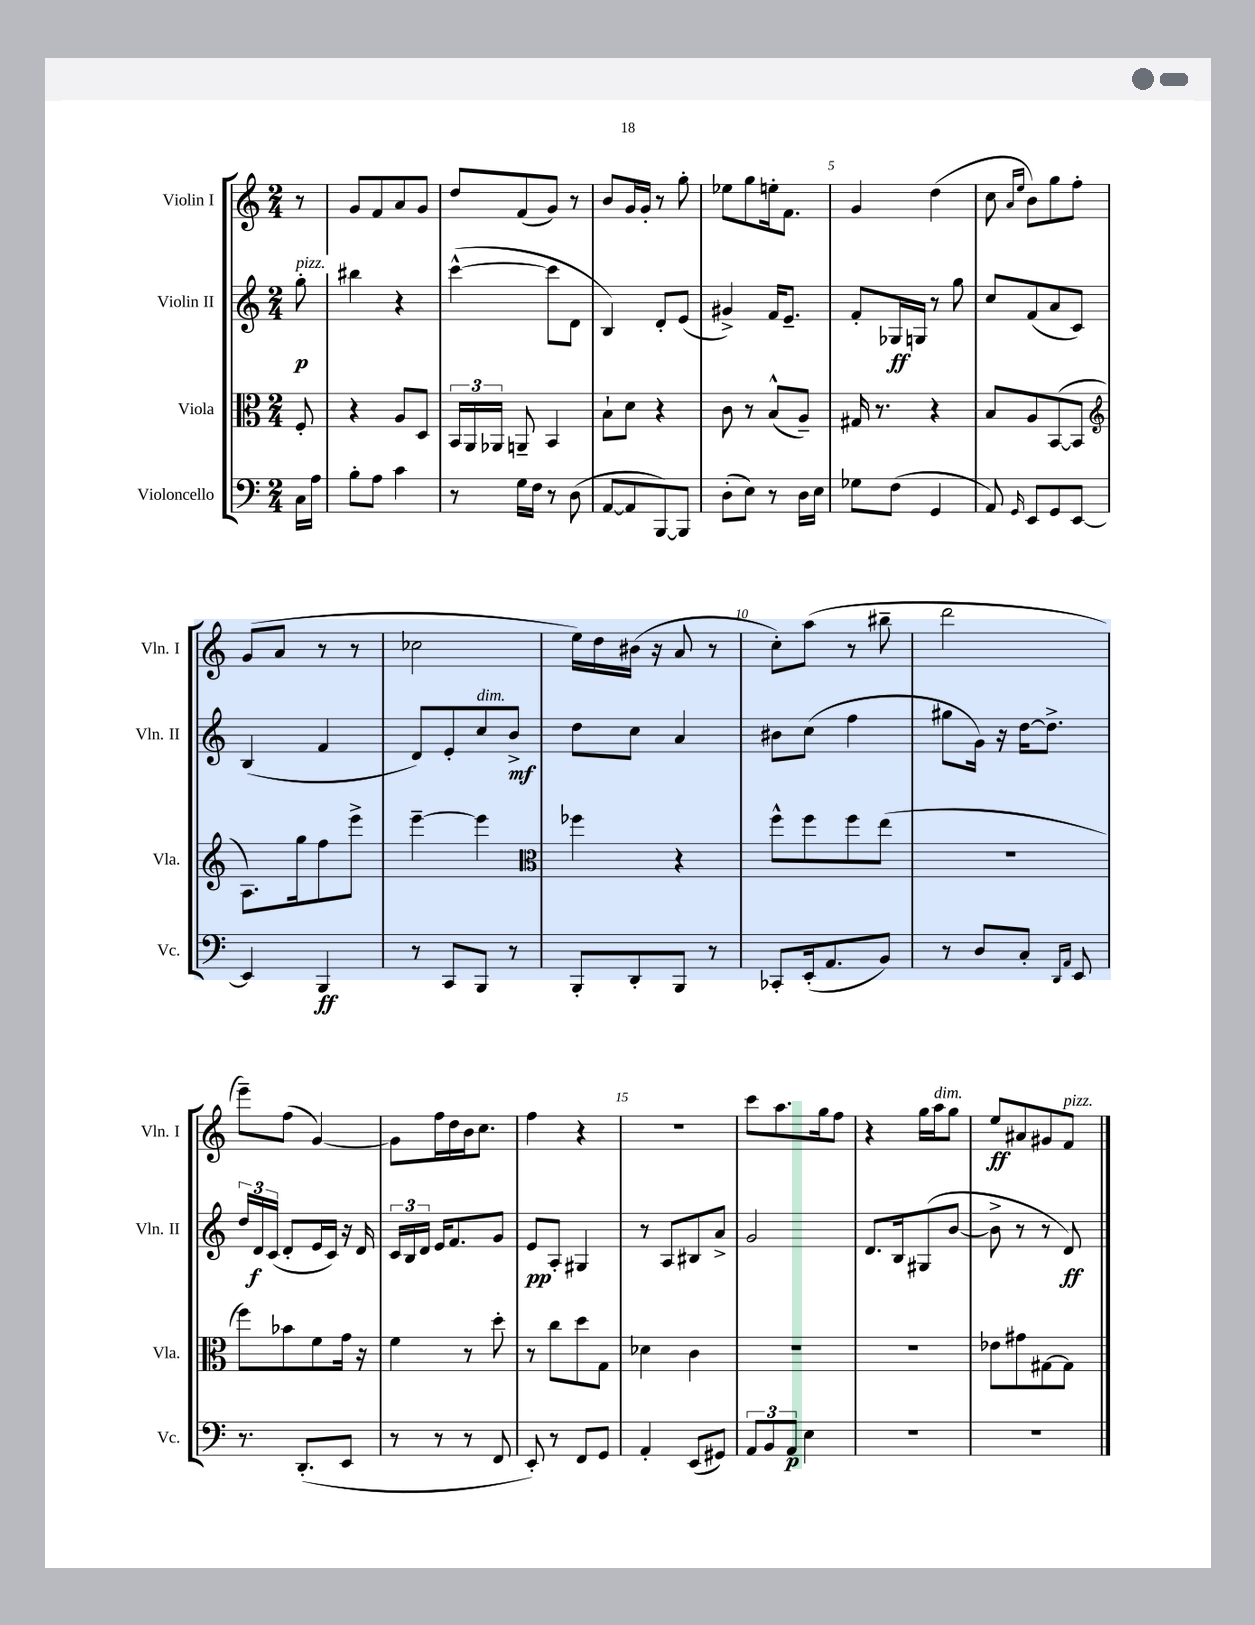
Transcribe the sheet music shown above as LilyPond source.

<<
\new StaffGroup <<
\new Staff = "s0" \with { instrumentName = "Violin I" shortInstrumentName = "Vln. I" } {
    \clef treble \key c \major \numericTimeSignature \time 2/4 \partial 8
    \autoBeamOff r8 |
    g'8[ f'8 a'8 g'8] |
    d''8[ f'8( g'8]) r8 |
    b'8[ g'16 g'16]-. r8 g''8-. |
    ees''8[ g''8 e''16-. f'8.] |
    g'4 d''4( |
    c''8 \grace { a'16[ e''16] } b'8[) g''8 f''8]-. |
    g'8[( a'8] r8 r8 |
    ces''2 |
    e''16[) d''16 bis'16]( r16 a'8 r8 |
    c''8[-.) a''8]( r8 bis''8-- |
    d'''2 |
    e'''8[--) f''8]( g'4~) |
    g'8[ f''16 d''16 b'16 c''8.] |
    f''4 r4 |
    R2 |
    c'''8[ a''8. g''16 f''8] |
    r4 g''16[ a''16^\markup { \italic "dim." } g''8] |
    e''8[\ff ais'8 gis'8 f'8]^\markup { \italic "pizz." } \bar "|." |
}
\new Staff = "s1" \with { instrumentName = "Violin II" shortInstrumentName = "Vln. II" } {
    \clef treble \key c \major \numericTimeSignature \time 2/4 \partial 8
    \autoBeamOff g''8-.\p^\markup { \italic "pizz." } |
    bis''4 r4 |
    c'''4~-^( c'''8[ d'8] |
    b4) d'8[-. e'8]( |
    gis'4->) f'16[ e'8.]-- |
    f'8[-. ges16\ff g16] r8 g''8 |
    c''8[ f'8( a'8 c'8]) |
    b4( f'4 |
    d'8[) e'8-. c''8^\markup { \italic "dim." } b'8]->\mf |
    d''8[ c''8] a'4 |
    bis'8[ c''8]( f''4 |
    gis''8[ g'16]) r16 d''16[~ d''8.]-> |
    \tuplet 3/2 { d''16[ d'16\f c'16]( } d'8[-. e'16 c'16]) r16 d'16 |
    \tuplet 3/2 { c'16[ b16 d'16] } e'16[ f'8. g'8] |
    e'8[\pp a8]-. gis4 |
    r8 a8[ bis8 a'8]-> |
    g'2 |
    d'8.[ b16 gis8( b'8]~ |
    b'8-> r8 r8 d'8\ff) \bar "|." |
}
\new Staff = "s2" \with { instrumentName = "Viola" shortInstrumentName = "Vla." } {
    \clef alto \key c \major \numericTimeSignature \time 2/4 \partial 8
    \autoBeamOff f8-. |
    r4 a8[ d8] |
    \tuplet 3/2 { b,16[ a,16 aes,16] } a,8-- b,4 |
    b8[-! d'8] r4 |
    c'8 r8 b8[-^( a8]--) |
    gis16 r8. r4 |
    b8[ a8 b,8~( b,8] |
    \clef treble a8.[) g''16 f''8 e'''8]-> |
    e'''4~-- e'''4 |
    \clef alto fes''4 r4 |
    f''8[-^ f''8 f''8 e''8]( |
    R2 |
    f''8[) bes'8 f'8 g'16] r16 |
    f'4 r8 d''8-. |
    r8 c''8[ d''8 g8] |
    des'4 c'4 |
    R2 |
    r2 |
    ees'8[ gis'8 gis8~ gis8] \bar "|." |
}
\new Staff = "s3" \with { instrumentName = "Violoncello" shortInstrumentName = "Vc." } {
    \clef bass \key c \major \numericTimeSignature \time 2/4 \partial 8
    \autoBeamOff c16[ a16] |
    b8[-. a8] c'4 |
    r8 g16[ f16] r8 d8( |
    a,8[~ a,8 b,,8~) b,,8] |
    d8[-.( e8]) r8 d16[ e16] |
    ges8[ f8]( g,4 |
    a,8) \grace { g,16 } e,8[ g,8 e,8]~ |
    e,4 b,,4\ff |
    r8 c,8[ b,,8] r8 |
    b,,8[-. d,8-. b,,8] r8 |
    ces,8[-. e,16-.( a,8. b,8]) |
    r8 d8[ c8]-. \grace { d,16[ a,16] } e,8 |
    r8. d,8.[-.( e,8] |
    r8 r8 r8 f,8 |
    e,8-.) r8 f,8[ g,8] |
    a,4-. e,8[( gis,8]) |
    \tuplet 3/2 { a,8[ b,8 a,8]\p } e4 |
    R2 |
    R2 \bar "|." |
}
>>
>>
\layout { \context { \Score \override BarNumber.break-visibility = ##(#f #t #t) barNumberVisibility = #(every-nth-bar-number-visible 5) } }
